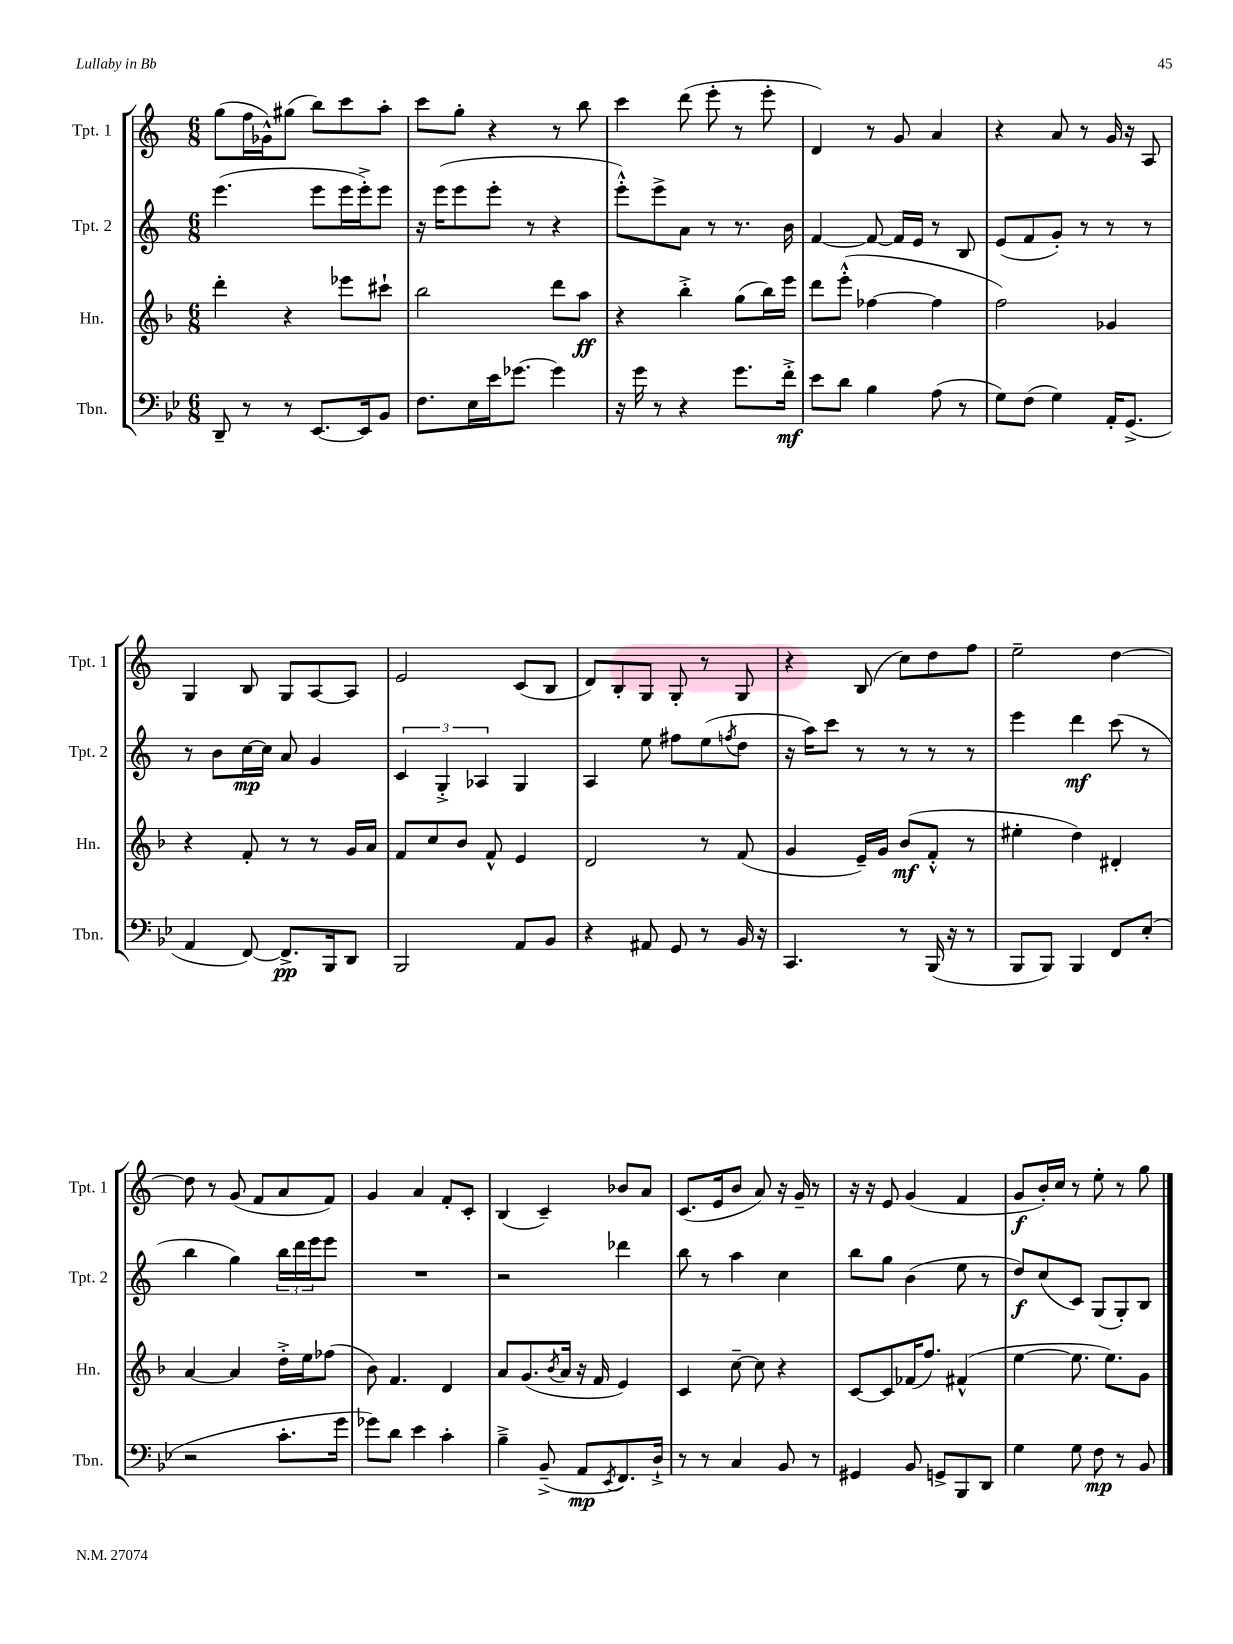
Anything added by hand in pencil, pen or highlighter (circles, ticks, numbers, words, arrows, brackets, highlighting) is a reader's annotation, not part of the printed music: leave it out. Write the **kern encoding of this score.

**kern	**dynam	**kern	**dynam	**kern	**dynam	**kern	**dynam
*part4	*part4	*part3	*part3	*part2	*part2	*part1	*part1
*staff4	*staff4	*staff3	*staff3	*staff2	*staff2	*staff1	*staff1
*I"Tbn.	*	*I"Hn.	*	*I"Tpt. 2	*	*I"Tpt. 1	*
*I'Tbn.	*	*I'Hn.	*	*I'Tpt. 2	*	*I'Tpt. 1	*
*clefF4	*	*clefG2	*	*clefG2	*	*clefG2	*
*k[b-e-]	*	*k[b-]	*	*k[]	*	*k[]	*
*M6/8	*	*M6/8	*	*M6/8	*	*M6/8	*
=17	=17	=17	=17	=17	=17	=17	=17
8DD~/	.	4ddd'\	.	(4.eee\	.	(8gg\L	.
8r	.	.	.	.	.	16ff\L	.
.	.	.	.	.	.	16g-X^^\J)	.
8r	.	4r	.	.	.	(8gg#X\J	.
[8.EE-/L	.	.	.	8eee\L	.	8bb\L)	.
.	.	8eee-X\L	.	16eee\L	.	8ccc\	.
16EE-/k]	.	.	.	16eee'^\J)	.	.	.
8BB-/J	.	8ccc#X`\J	.	8eee\J	.	8aa'\J	.
=18	=18	=18	=18	=18	=18	=18	=18
8.F\L	.	2bb-\	.	16r	.	8ccc\L	.
.	.	.	.	(16eee\KL	.	.	.
.	.	.	.	8eee\	.	8gg'\J	.
16E-\L	.	.	.	.	.	.	.
16e-\J	.	.	.	8eee'\J	.	4r	.
[8.g-X\J	.	.	.	.	.	.	.
.	.	.	.	8r	.	.	.
4g-\]	.	8ddd\L	.	4r	.	8r	.
.	.	8aa\J	ff	.	.	8bb\	.
=19	=19	=19	=19	=19	=19	=19	=19
16r	.	4r	.	8eee'^^\L)	.	4ccc\	.
16g\	.	.	.	.	.	.	.
8r	.	.	.	8eee^\	.	.	.
4r	.	4bb-'^\	.	8a\J	.	(8ddd\	.
.	.	.	.	8r	.	8eee'\	.
8.g\L	.	(8gg\L	.	8.r	.	8r	.
.	.	16bb-\L)	.	.	.	8eee'\	.
16f'^\Jk	mf	16eee\JJ	.	16b\	.	.	.
=20	=20	=20	=20	=20	=20	=20	=20
8e-\L	.	8ddd\L	.	[4f/	.	4d/)	.
8d\J	.	(8eee'^^\J	.	.	.	.	.
4B-\	.	[4ff-X\	.	8f/_	.	8r	.
.	.	.	.	16f/LL]	.	8g/	.
.	.	.	.	16e/JJ	.	.	.
(8A\	.	4ff-\]	.	8r	.	4a/	.
8r	.	.	.	8B/	.	.	.
=21	=21	=21	=21	=21	=21	=21	=21
8G\L)	.	2ff\)	.	(8e/L	.	4r	.
(8F\J	.	.	.	8f/	.	.	.
4G\)	.	.	.	8g'/J)	.	8a/	.
.	.	.	.	8r	.	8r	.
16AA'/KL	.	4g-X/	.	8r	.	16g/	.
(8.GG^/J	.	.	.	.	.	16r	.
.	.	.	.	8r	.	8A/	.
!!LO:LB:g=z
=22	=22	=22	=22	=22	=22	=22	=22
4AA/	.	4r	.	8r	.	4G/	.
.	.	.	.	8b\L	.	.	.
[8FF/)	.	8f'/	.	[16cc\L	mp	8B/	.
.	.	.	.	16cc\JJ]	.	.	.
8.FF^/L]	pp	8r	.	8a/	.	8G/L	.
.	.	8r	.	4g/	.	[8A/	.
16BBB-/k	.	.	.	.	.	.	.
8DD/J	.	16g/LL	.	.	.	8A/J]	.
.	.	16a/JJ	.	.	.	.	.
=23	=23	=23	=23	=23	=23	=23	=23
2BBB-/	.	8f/L	.	6c/	.	2e/	.
.	.	8cc/	.	.	.	.	.
.	.	.	.	6G'^/	.	.	.
.	.	8b-/J	.	.	.	.	.
.	.	.	.	6A-X/	.	.	.
.	.	8f^^/	.	.	.	.	.
8AA/L	.	4e/	.	4G/	.	(8c/L	.
8BB-/J	.	.	.	.	.	8B/J	.
=24	=24	=24	=24	=24	=24	=24	=24
4r	.	2d/	.	4A/	.	8d/L)	.
.	.	.	.	.	.	8B'/	.
8AA#X/	.	.	.	8ee\	.	8G/J	.
8GG/	.	.	.	8ff#X\L	.	8G'/	.
8r	.	8r	.	(8ee\	.	8r	.
.	.	.	.	8qffn/	.	.	.
16BB-/	.	(8f/	.	8dd\J	.	8G/	.
16r	.	.	.	.	.	.	.
=25	=25	=25	=25	=25	=25	=25	=25
4.CC/	.	4g/	.	16r	.	4r	.
.	.	.	.	16aa\KL)	.	.	.
.	.	.	.	8ccc\J	.	.	.
.	.	16e~/LL)	.	8r	.	(8B/	.
.	.	16g/JJ	.	.	.	.	.
8r	.	(8b-/L	mf	8r	.	8cc\L)	.
(16BBB-/	.	8f'^^/J	.	8r	.	8dd\	.
16r	.	.	.	.	.	.	.
8r	.	8r	.	8r	.	8ff\J	.
=26	=26	=26	=26	=26	=26	=26	=26
8BBB-/L	.	4ee#X'\	.	4eee\	.	2ee~\	.
8BBB-/J)	.	.	.	.	.	.	.
4BBB-/	.	4dd\)	.	4ddd\	mf	.	.
8FF/L	.	4d#X'/	.	(8ccc\	.	[4dd\	.
(8E-'/J	.	.	.	8r	.	.	.
!!LO:LB:g=z
=27	=27	=27	=27	=27	=27	=27	=27
2r	.	[4a/	.	4bb\	.	8dd\]	.
.	.	.	.	.	.	8r	.
.	.	4a/]	.	4gg\)	.	(8g/	.
.	.	.	.	.	.	8f/L	.
8.c'\L	.	16dd'^\LL	.	24bb\LL	.	8a/	.
.	.	.	.	24ddd\	.	.	.
.	.	16ee\J	.	.	.	.	.
.	.	.	.	24eee\J	.	.	.
.	.	(8ff-X\J	.	8eee\J	.	8f/J)	.
16g\Jk	.	.	.	.	.	.	.
=28	=28	=28	=28	=28	=28	=28	=28
8g-X\L)	.	8b-\)	.	2.r	.	4g/	.
8d\J	.	4.f/	.	.	.	.	.
4e-\	.	.	.	.	.	4a/	.
4c'\	.	4d/	.	.	.	8f'/L	.
.	.	.	.	.	.	8c'/J	.
=29	=29	=29	=29	=29	=29	=29	=29
4B-~^\	.	8a/L	.	2r	.	(4B/	.
.	.	(8.g/	.	.	.	.	.
(8BB-~^/	.	.	.	.	.	4c~/)	.
.	.	8qb-/	.	.	.	.	.
.	.	16a/Jk	.	.	.	.	.
8AA/L	mp	16r	.	.	.	.	.
.	.	16f/	.	.	.	.	.
8qEE-/	.	.	.	.	.	.	.
8.FF/)	.	4e/)	.	4ddd-X\	.	8b-X/L	.
.	.	.	.	.	.	8a/J	.
16D`^/Jk	.	.	.	.	.	.	.
=30	=30	=30	=30	=30	=30	=30	=30
8r	.	4c/	.	8bb\	.	(8.c/L	.
8r	.	.	.	8r	.	.	.
.	.	.	.	.	.	16e/k	.
4C/	.	[8cc~\	.	4aa\	.	8b/J	.
.	.	8cc\]	.	.	.	8a/)	.
8BB-/	.	4r	.	4cc\	.	16r	.
.	.	.	.	.	.	16g~/	.
8r	.	.	.	.	.	8r	.
=31	=31	=31	=31	=31	=31	=31	=31
4GG#X/	.	[8c/L	.	8bb\L	.	16r	.
.	.	.	.	.	.	16r	.
.	.	8c/]	.	8gg\J	.	8e/	.
8BB-/	.	(16f-X/K	.	(4b\	.	(4g/	.
.	.	8.ff/J)	.	.	.	.	.
8GGn^/L	.	.	.	.	.	.	.
8BBB-/	.	(4f#X^^/	.	8ee\	.	4f/	.
8DD/J	.	.	.	8r	.	.	.
=32	=32	=32	=32	=32	=32	=32	=32
4G\	.	[4ee\	.	8dd/L)	f	8g/L	f
.	.	.	.	(8cc/	.	16b'/L)	.
.	.	.	.	.	.	16cc/JJ	.
8G\	.	8.ee\]	.	8c/J)	.	8r	.
8F\	mp	.	.	(8G/L	.	8ee'\	.
.	.	8.ee\L)	.	.	.	.	.
8r	.	.	.	8G'/)	.	8r	.
8BB-/	.	8g\J	.	8B/J	.	8gg\	.
==	==	==	==	==	==	==	==
*-	*-	*-	*-	*-	*-	*-	*-
